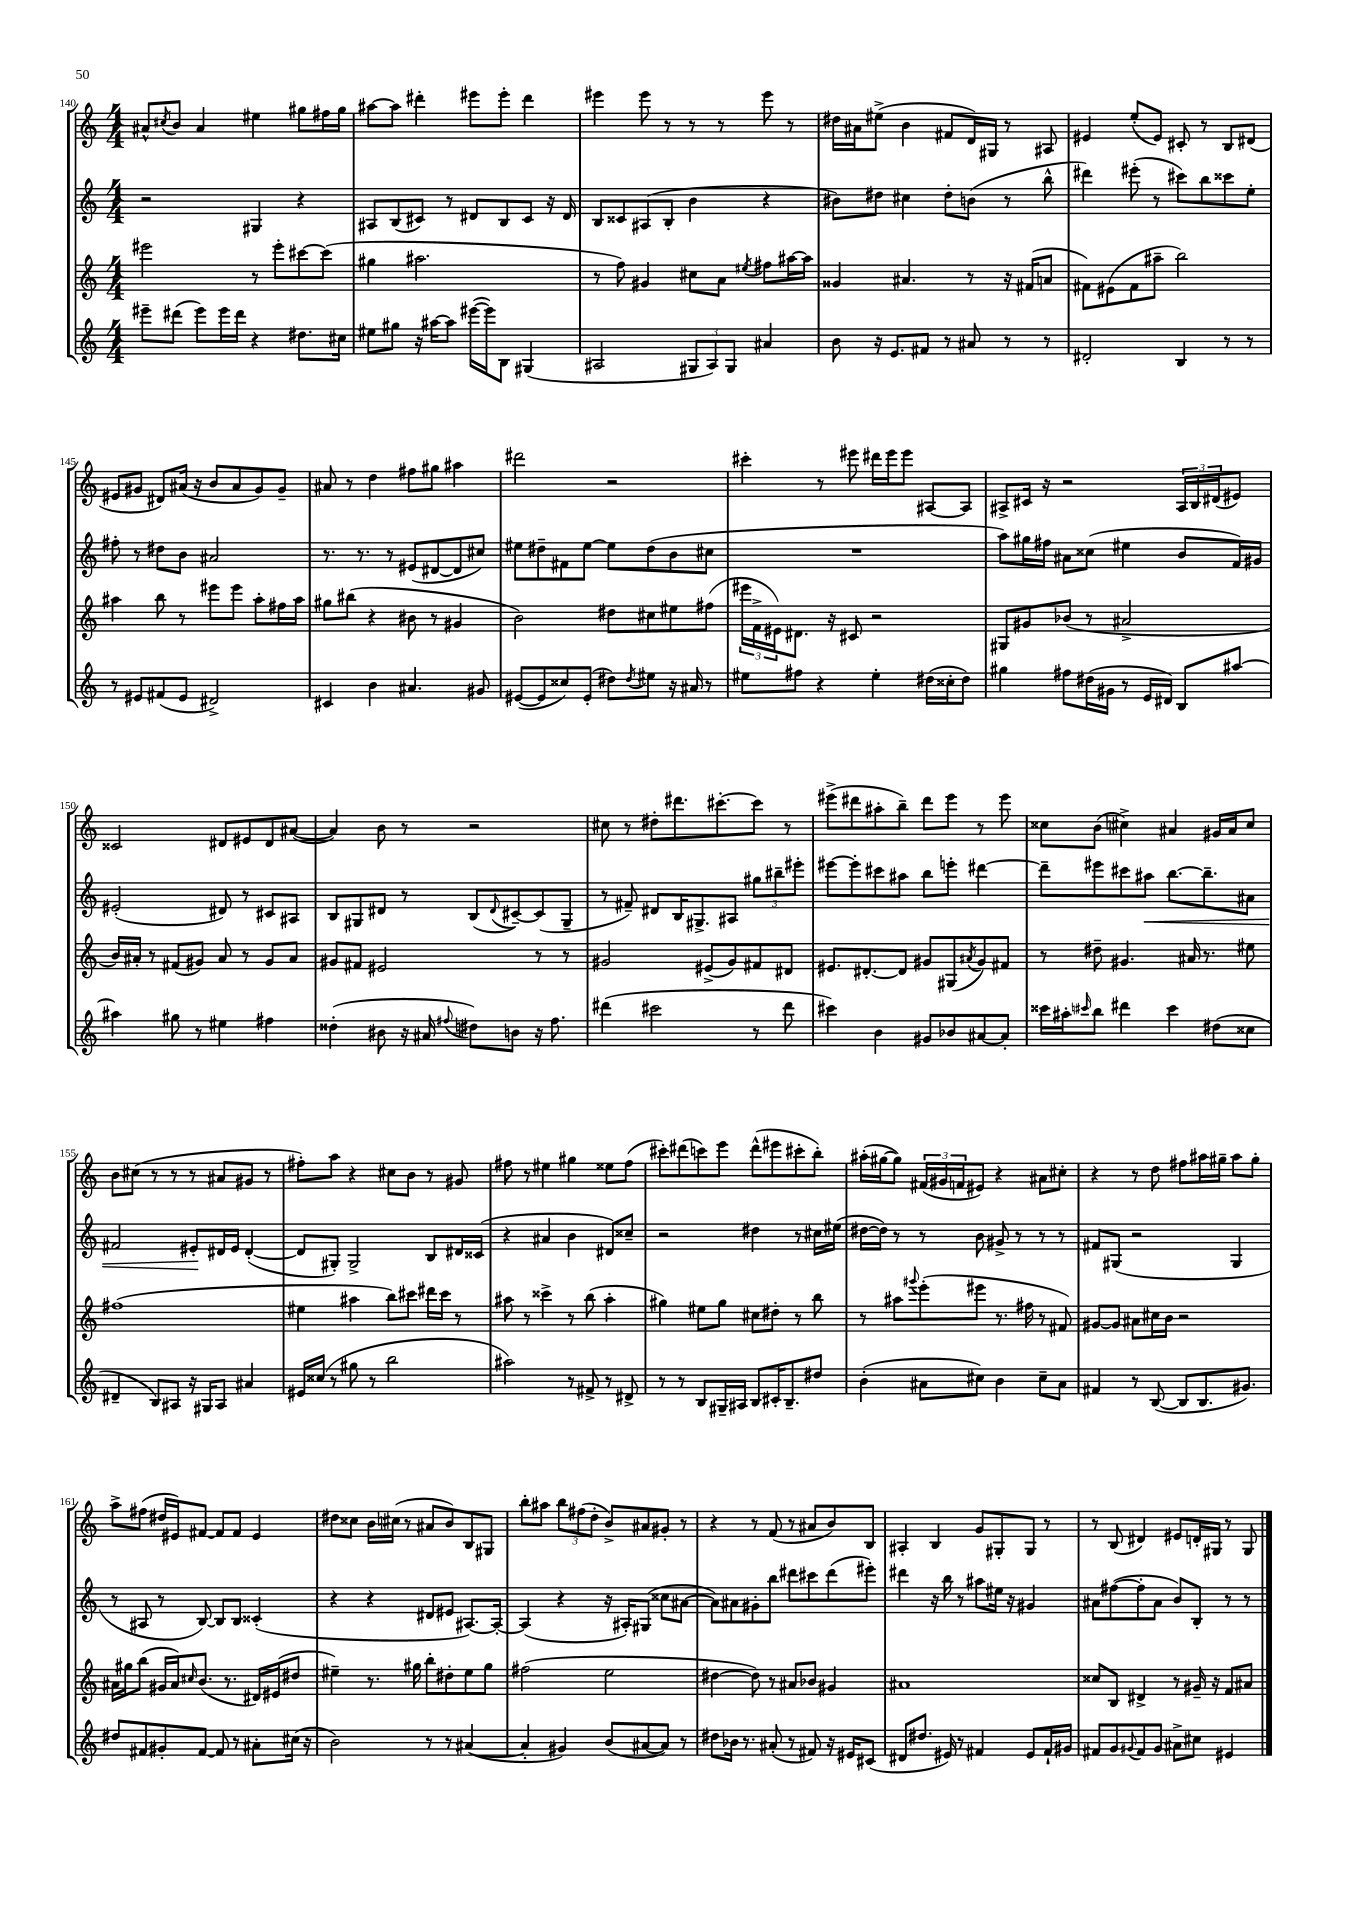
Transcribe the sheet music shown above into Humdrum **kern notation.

**kern	**kern	**kern	**kern
*staff4	*staff3	*staff2	*staff1
*clefG2	*clefG2	*clefG2	*clefG2
*k[]	*k[]	*k[]	*k[]
*M4/4	*M4/4	*M4/4	*M4/4
8eee#~	2eee#	2r	8a#^^
.	.	.	8qcc#
(8ddd#	.	.	8b
8eee#)	.	.	4a#
16eee#	.	.	.
16ddd#	.	.	.
4r	8r	4G#	4ee#
.	8eee#'	.	.
8.dd#	[8ccc#	4r	8gg#
.	(8ccc#]	.	16ff#
16cc#	.	.	16gg#
=	=	=	=
8ee#	4gg#	8A#	[8aa#
8gg#	.	(8B	8aa#]
16r	2.aa#	8c#)	4ddd#'
[16aa#	.	.	.
8aa#]	.	8r	.
([16eee#	.	8d#	8eee#
16eee#])	.	.	.
8B	.	8B	8eee#'
(4G#	.	8c#	4ddd#
.	.	16r	.
.	.	16d#	.
=	=	=	=
2A#	8r	8B	4eee#
.	8ff)	8c##	.
.	4g#	(8A#	8eee#
.	.	8B'	8r
12G#	8cc#	4b	8r
12A#)	.	.	.
.	8a	.	8r
12G#	.	.	.
.	8qee#	.	.
4a#	8ff#	4r	8eee#
.	[16aa#	.	8r
.	16aa#]	.	.
=	=	=	=
8b	4g##	8b#)	16dd#
.	.	.	16a#
16r	.	8dd#	(8ee#^
8.e	.	.	.
.	4.a#	4cc#	4b
8f#	.	.	.
8r	.	8dd#'	8f#
8a#	8r	(8b	16d)
.	.	.	16G#
8r	16r	8r	8r
.	(16f#	.	.
8r	8a	8bb^^	8A#
=	=	=	=
2d#'	8f#)	4ddd#)	4e#
.	(8e#	.	.
.	8f#	(8eee#'	(8ee'
.	8aa#~	8r	8e#)
4B	2bb)	8ccc#)	8c#'
.	.	8bb	8r
8r	.	8ccc##	8B
8r	.	8ee'	(8d#
=	=	=	=
8r	4aa#	8ff#'	8e#
8e#	.	8r	8g#
(8f#	8bb	8dd#	8d#)
8e#	8r	8b	(16a#
.	.	.	16r
2d#^)	8eee#	2a#	8b
.	8eee#	.	8a#
.	8aa#'	.	8g#)
.	16ff#	.	8g#~
.	16aa#	.	.
=	=	=	=
4c#	8gg#	8.r	8a#
.	(8bb#	.	8r
.	.	8.r	.
4b	4r	.	4dd
.	.	8r	.
4.a#	8b#	(8e#	8ff#
.	8r	[8d#	8gg#
.	4g#	8d#]	4aa#
8g#	.	8cc#)	.
=	=	=	=
([8e#	2b)	8ee#	2ddd#
8e#]	.	8dd#~	.
8cc##)	.	8f#	.
(8e#'	.	[8ee#	.
8dd#)	8dd#	8ee#]	2r
8qdd#	.	.	.
8ee#	8cc#	(8dd#	.
16r	8ee#	8b	.
16a#	.	.	.
8r	(8ff#	8cc#	.
=	=	=	=
8ee#	24eee#	1r	4ccc#'
.	24f^	.	.
.	24e#)	.	.
8ff#	8.d#	.	.
4r	.	.	8r
.	16r	.	.
.	8c#	.	8eee#
4ee#'	2r	.	16ddd#
.	.	.	16eee#
.	.	.	8eee#
(16dd#	.	.	[8A#
16cc##'	.	.	.
8dd#)	.	.	8A#]
=	=	=	=
4gg#	8G#	8aa)	8A#^
.	8g#	16gg#	16c#
.	.	16ff#	16r
8ff#	(8b-	8a#	2r
(16dd#	8r	(8cc##	.
16g#	.	.	.
8r	2a#^	4ee#	.
16e	.	.	.
16d#)	.	.	.
8B	.	8b	24A#
.	.	.	24B
.	.	.	(24d#
[8aa#	.	16f)	8e#)
.	.	16g#	.
=	=	=	=
4aa#]	16b)	(2e#'	2c##
.	16a#'	.	.
.	8r	.	.
8gg#	(8f#	.	.
8r	8g#)	.	.
4ee#	8a#	8d#)	8d#
.	8r	8r	8e#
4ff#	8g#	8c#	8d#
.	8a#	8A#	([8a#
=	=	=	=
(4dd##'	8g#	8B	4a#])
.	8f#	8G#	.
8b#	2e#	8d#	8b
16r	.	8r	8r
16a#	.	.	.
8qqff#	.	.	.
8dd#)	.	(8B	2r
.	.	8qqd#	.
8b	.	[8c#~)	.
16r	8r	(8c#]	.
8.ff#	.	.	.
.	8r	8G#~	.
=	=	=	=
(4ddd#	2g#	8r	8cc#
.	.	8f#~)	8r
2ccc#	.	8d#	8dd#'
.	.	16B	8.ddd#
.	.	8.G#^	.
.	(8e#^	.	.
.	.	.	[8.ccc#'
.	8g#)	8A#	.
8r	8f#	12gg#	8ccc#]
.	.	12bb#~	.
8ddd#	8d#	.	8r
.	.	12eee#'	.
=	=	=	=
4ccc#)	8.e#	[8eee#	(8eee#^
.	.	8eee#']	8ddd#
.	[8.d#'	.	.
4b	.	8ccc#	8aa#'
.	8d#]	8aa#	8bb~)
8g#	8g#	8bb	8ddd#
8b-	(8G#	8eee'	8eee#
.	8qa#	.	.
[8a#	8g#)	[4ddd#	8r
8a#']	8f#	.	8eee#
=	=	=	=
16ccc##	8r	8ddd#~]	8cc##
16aa#'	.	.	.
16qqccc#	.	.	.
8bb	8dd#~	8eee#	(8b
4ddd#	4.g#	8ccc#	4cc#^)
.	.	8aa#	.
4ccc#	.	[8.bb	4a#
.	16a#	.	.
.	8.r	8.bb~]	.
(8dd#	.	.	16g#
.	.	.	16a#
8cc##	8ee#	8a#	8cc#
=	=	=	=
4d#~	(1ff#	2f#	8b
.	.	.	(8cc#
8B)	.	.	8r
8A#	.	.	8r
16r	.	8e#'	8r
16G#	.	.	.
8A#	.	16d#	8a#
.	.	16e#	.
4a#	.	([4d#'	8g#
.	.	.	8r
=	=	=	=
16e#	4ee#	8d#]	8ff#')
(16cc##	.	.	.
8r	.	8G#')	8aa
8gg#	4aa#	2G#^	4r
8r	.	.	.
2bb	8bb)	.	8cc#
.	8ccc#	.	8b
.	16ddd#	8B	8r
.	16ccc#	.	.
.	8r	16d#	8g#
.	.	(16c##	.
=	=	=	=
2aa#)	8aa#	4r	8ff#
.	8r	.	8r
.	4ccc##^	4a#	4ee#
8r	8r	4b	4gg#
8f#^	(8bb	.	.
8r	4aa#'	8d#)	8ee##
8d#^	.	8cc##~	(8ff#
=	=	=	=
8r	4gg#)	2r	8ccc#')
8r	.	.	(8ddd#
8B	8ee#	.	8ccc)
16G#~	8gg#	.	8eee
16A#	.	.	.
8B	8cc#	4dd#	(8ddd#^^
16c#'	8dd#'	.	8eee#
8.B~	.	.	.
.	8r	8r	8ccc#'
8dd#	8bb	16cc#	8bb')
.	.	(16ee#	.
=	=	=	=
(4b'	8r	[16dd#	(16aa#'
.	.	16dd#])	[16gg#
.	8aa#	8r	8gg#])
.	8qqggg#	.	.
8a#	(8eee'	8r	(24f#
.	.	.	24g#
.	.	.	24f
8cc#)	8eee#	8b	8e#)
4b	8.r	8g#^	4r
.	.	8r	.
.	16ff#	.	.
8cc#~	8r	8r	8a#
8a#	8f#)	8r	8cc#'
=	=	=	=
4f#	[8g#	8f#	4r
.	8g#]	(8G#	.
8r	8a#	2r	8r
([8B	16cc#	.	8dd
.	16b	.	.
8B]	2r	.	8ff#
8.B	.	.	16aa#
.	.	.	16gg#~
.	.	4G#	8aa#
8.g#)	.	.	.
.	.	.	8gg#'
=	=	=	=
8dd#	16a#	8r	8aa^
.	16gg#	.	.
8f#	(8bb	8A#	(8ff#
8g#'	16g#	8r	16dd#
.	16a#)	.	16e#)
.	16qqcc#	.	.
[8f#	(8.b	[8B)	[8f#
8f#]	.	8B]	8f#]
.	8.r	.	.
8r	.	8B	8f#
8a#'	16d#)	(4c##'	4e#
.	(16e#	.	.
(16cc#	8dd#	.	.
16r	.	.	.
=	=	=	=
2b)	4ee#~)	4r	8dd#
.	.	.	8cc##
.	8.r	4r	16b
.	.	.	(16cc#
.	.	.	8r
.	16gg#	.	.
8r	8bb'	8d#	8a#
8r	8dd#'	8e#	8b)
([4a#	8ee#	[8.A#)	8B
.	8gg#	.	8G#
.	.	16A#'_	.
=	=	=	=
4a#']	(2ff#	(4A#]	8bb'
.	.	.	8aa#
4g#)	.	4r	12bb
.	.	.	(12ff#
.	.	.	12dd'
(8b	2ee	16r	8b^)
.	.	16A#')	.
[8a#	.	(8G#	8a#
8a#])	.	8cc##	8g#'
8r	.	[8a#	8r
=	=	=	=
8dd#	[4dd#	8a#])	4r
16b-	.	8a#	.
8.r	.	.	.
.	8dd#])	8g#'	8r
(8a#'	8r	8bb	(8f
8r	8a#	8ddd#	8r
8f#)	8b-	8ccc#	8a#
16r	4g#	(8ddd#	8b)
16e#	.	.	.
(8c#	.	8eee#')	8B
=	=	=	=
8d#	1a#	4ddd#	4A#'
8.dd#	.	.	.
.	.	16r	4B
16e#)	.	16bb	.
8r	.	8r	.
4f#	.	8aa#	8g
.	.	16ee#	8G#'
.	.	16r	.
8e#	.	4g#	8G#
16f#`	.	.	8r
16g#	.	.	.
=	=	=	=
8f#	8cc##	8a#	8r
8g	8B	([8ff#	(8B
8qqg#	.	.	.
8f#	4d#^	8ff#']	4d#)
8g#	.	8a#	.
8a#^	8r	8b)	8e#
8cc#	16g#~	8B'	16d'
.	16r	.	16G#
4e#	8f	8r	8r
.	8a#	8r	8G#
==	==	==	==
*-	*-	*-	*-
